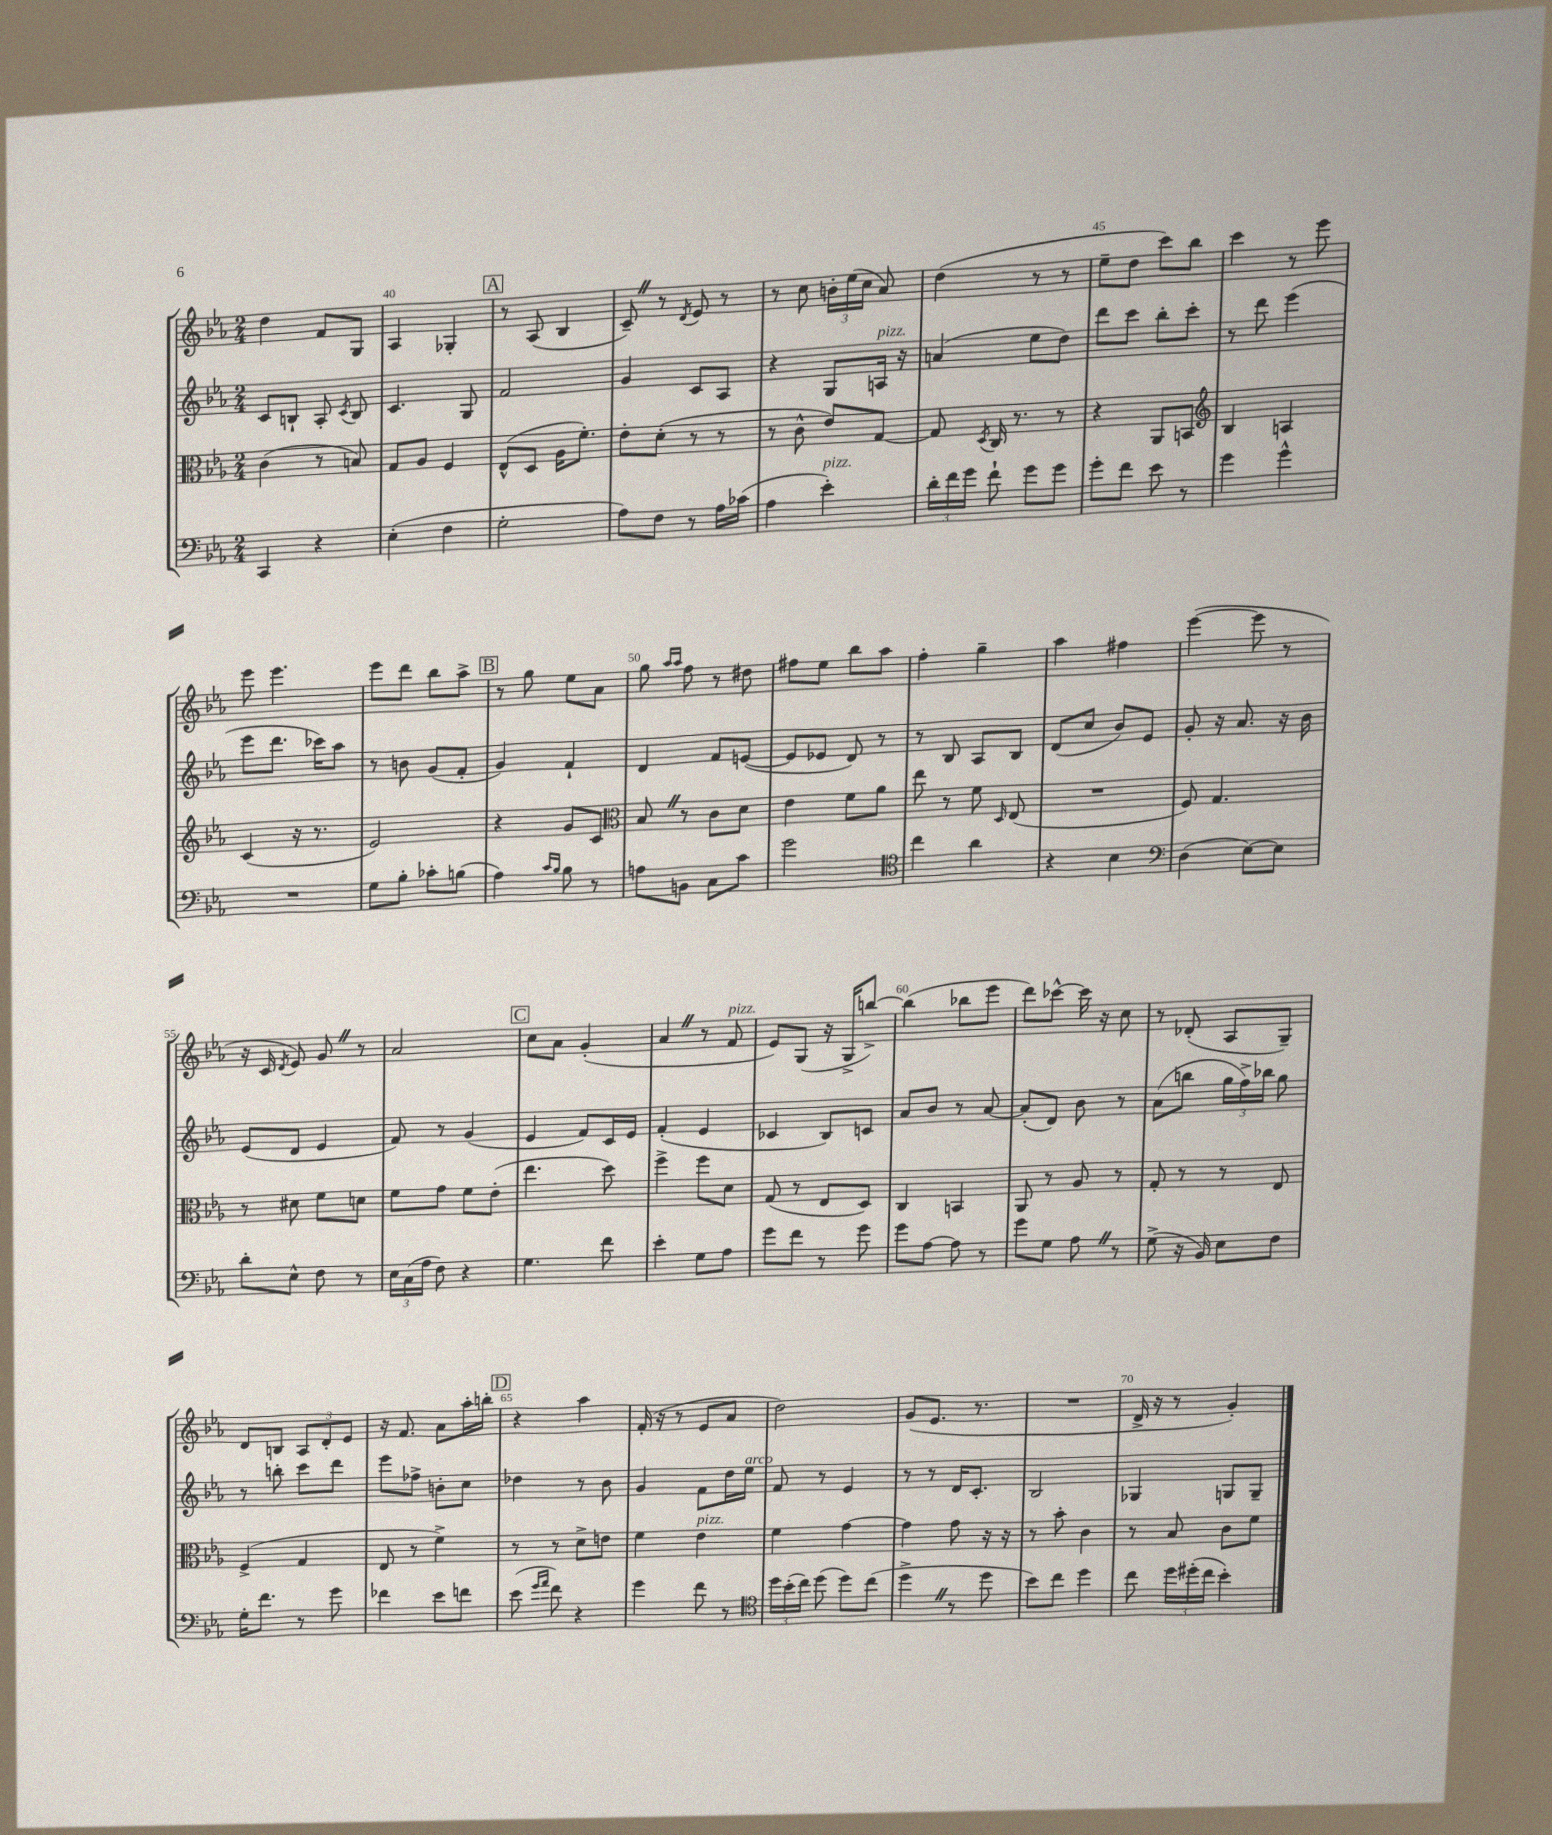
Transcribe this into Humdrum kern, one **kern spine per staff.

**kern	**kern	**kern	**kern
*staff4	*staff3	*staff2	*staff1
*clefF4	*clefC3	*clefG2	*clefG2
*k[b-e-a-]	*k[b-e-a-]	*k[b-e-a-]	*k[b-e-a-]
*M2/4	*M2/4	*M2/4	*M2/4
4CC/	(4c\	8c/L	4dd\
.	.	8B`/J	.
4r	8r	8A-'/	8f/L
.	.	8qc/	.
.	8B/)	8B/	8G/J
=	=	=	=
(4E-'\	8G/L	4.c/	4A-/
.	8A-/J	.	.
4F\	4F/	.	4G-'/
.	.	8G/	.
=	=	=	=
2G'\	(8E-^^/L	2f/	8r
.	8D/J	.	(8A-/
.	16A-\LK	.	4B-/
.	8.f'\J)	.	.
=	=	=	=
8A-\L)	8e-'\L	4g/	8c~/)
8F\J	(8d'\J	.	8r
.	.	.	8qd/
8r	8r	8c/L	8e-/
16A-\LL	8r	8A-/J	8r
(16c-\JJ	.	.	.
=	=	=	=
4A-\	8r	4r	8r
.	8c^^\	.	8cc\
4e-'\)	8e-/L)	8G/L	24b'\LL
.	.	.	(24ee-\
.	.	.	24cc\JJ
.	[8G/J	16A/Jk	8a-/)
.	.	16r	.
=	=	=	=
24d'\LL	8G/]	(4a/	(4dd\
24f\	.	.	.
24g\JJ	.	.	.
.	8qD/	.	.
8f`\	16C/	.	.
.	8.r	.	.
8g\L	.	8ee-\L	8r
8g\J	8r	8dd\J)	8r
=	=	=	=
8g'\L	4r	8ddd\L	8ee-~\L
8f\J	.	8ccc\J	8dd\J
8e-\	8AA-/L	8bb-'\L	8ccc\L)
8r	8BB/J	8ccc'\J	8bb-\J
=	=	=	=
*	*clefG2	*	*
4g\	4B-/	8r	4ccc\
.	.	8ddd\	.
4g^^\	4A/	(4eee-\	8r
.	.	.	8eee-\
=	=	=	=
2r	(4c/	8eee-\L	8eee-\
.	.	8.ddd\J	4.eee-\
.	16r	.	.
.	8.r	16ccc-\LK)	.
.	.	8aa-\J	.
=	=	=	=
8G\L	2e-/)	8r	8eee-\L
8B-'\J	.	8b\	8ddd\J
8c-'\L	.	(8g/L	8bb-\L
(8B\J	.	8f'/J	8aa-^\J
=	=	=	=
4A-\)	4r	4g/)	8r
.	.	.	8gg\
16qqc/LL	.	.	.
16qqB-/JJ	.	.	.
8B-\	8g/L	4f`/	8ee-\L
8r	8c/J	.	8a-\J
=	=	=	=
*	*clefC3	*	*
8A\L	8B-/	4d/	8gg\
.	.	.	16qqaa-/LL
.	.	.	16qqaa-/JJ
8BB\J	8r	.	8ff\
8C\L	8c\L	8f/L	8r
8c\J	8d\J	([8e/J	8dd#\
=	=	=	=
2g\	4e-\	8e/]L	8ff#\L
.	.	8e-/J	8ee-\J
.	8f\L	8d/)	8bb-\L
.	8a-\J	8r	8aa-\J
=	=	=	=
*clefC4	*	*	*
4cc\	8ee-\	8r	4ff'\
.	8r	8B-/	.
4a-\	8f\	8A-/L	4gg~\
.	16qqD/	.	.
.	(8E-/	8B-/J	.
=	=	=	=
4r	2r	(8d/L	4aa-\
.	.	8cc/J	.
4B-\	.	8b-/L)	4ff#\
.	.	8e-/J	.
=	=	=	=
*clefF4	*	*	*
(4D\	8F/)	8g'/	([4eee-\
.	4.G/	16r	.
.	.	8.a-/	.
[8E-\L)	.	.	8eee-\]
8E-\]J	.	16r	8r
.	.	16b-\	.
=	=	=	=
8d'\L	8r	(8e-/L	16r
.	.	.	16c/
.	.	.	8qd/
8E-^^\J	8d#\	8d/J	8e-/)
8F\	8f\L	4e-/	8g/
8r	8d\J	.	8r
=	=	=	=
24E-\LL	8f\L	8f/)	2a-/
(24C\	.	.	.
24A-\JJ	.	.	.
8F\)	8g\J	8r	.
4r	8f\L	(4g/	.
.	(8e-'\J	.	.
=	=	=	=
4.G\	4.ee-\	4e-/	8cc\L
.	.	.	8a-\J
.	.	8f/L)	(4g'/
8f\	8dd\)	16c/L	.
.	.	16e-/JJ	.
=	=	=	=
4e-'\	4ff^\	(4f'/	4a-/
8G\L	8ff\L	4e-/	8r
8A-\J	8d\J	.	8f/
=	=	=	=
8g\L	(8G/	4c-/	8e-/L)
8f\J	8r	.	(8G/J
8r	8E-/L	8B-/L)	16r
.	.	.	16G^/LK
8g\	8D/J)	8c/J	[8bb^/J)
=	=	=	=
8g\L	4C/	8a-/L	(4bb\]
[8A-\J	.	8b-/J	.
8A-\]	4BB/	8r	8bb-\L
8r	.	[8a-/	8eee-\J
=	=	=	=
8g\L	8AA-/	(8a-'/]L	8ddd\L)
8G\J	8r	8d/J)	[8ccc-^^\J
8A-\	8A-/	8b-\	16ccc-\]
.	.	.	16r
8r	8r	8r	8cc\
=	=	=	=
(8G^\	8G'/	(8a-\L	8r
16r	8r	8bb\J	(8d-'/
16BB-/)	.	.	.
8E-\L	8r	24gg\LL	8A-/L
.	.	24ff^\)	.
.	.	24bb-\JJ	.
8F\J	8E-/	8gg\	8G~/J)
=	=	=	=
16G'\LK	(4F^/	8r	8d/L
8.f\J	.	.	.
.	.	8bb'\	8B/J
8r	4G/	8ccc\L	12A-/L
.	.	.	12d'/
8g\	.	8ddd\J	.
.	.	.	12e-/J
=	=	=	=
4f-\	8E-/	8eee-\L	16r
.	.	.	8.f/
.	8r	8ff-^\J	.
8e-\L	4f^\)	8b'\L	8a-\L
8f\J	.	8cc\J	16aa-'\L
.	.	.	16bb'\JJ
=	=	=	=
(8e-\	8r	4dd-\	4r
16qqg/LL	.	.	.
16qqa-/JJ	.	.	.
8f\)	8r	.	.
4r	8d^\L	8r	4aa-\
.	8e\J	8b-\	.
=	=	=	=
4g\	4f\	4g/	(16f'/
.	.	.	16r
.	.	.	8r
8f\	4e-\	8f\L	8e-/L
8r	.	16dd\L	8a-/J
.	.	16ee-\JJ	.
=	=	=	=
*clefC4	*	*	*
24dd\LL	4f\	8f/	2dd\)
(24b-'\	.	.	.
24cc\JJ)	.	.	.
(8dd\	.	8r	.
8dd\L)	[4g\	4e-/	.
(8cc\J	.	.	.
=	=	=	=
4dd^\	4g\]	8r	(8g/L
.	.	8r	8.e-/J
8r	8g\	16d/LK	.
.	.	8.c'/J	8.r
8dd\	16r	.	.
.	16r	.	.
=	=	=	=
8b-\L)	8r	2B-/	2r
8cc\J	8b-'\	.	.
4dd\	4c\	.	.
=	=	=	=
8cc\	8r	4G-/	16d^/
.	.	.	16r
24dd\LL	8B-/	.	8r
(24dd#'\	.	.	.
24cc\JJ	.	.	.
4b-'\)	8c\L	8G/L	4g'/)
.	8f\J	8G~/J	.
==	==	==	==
*-	*-	*-	*-
